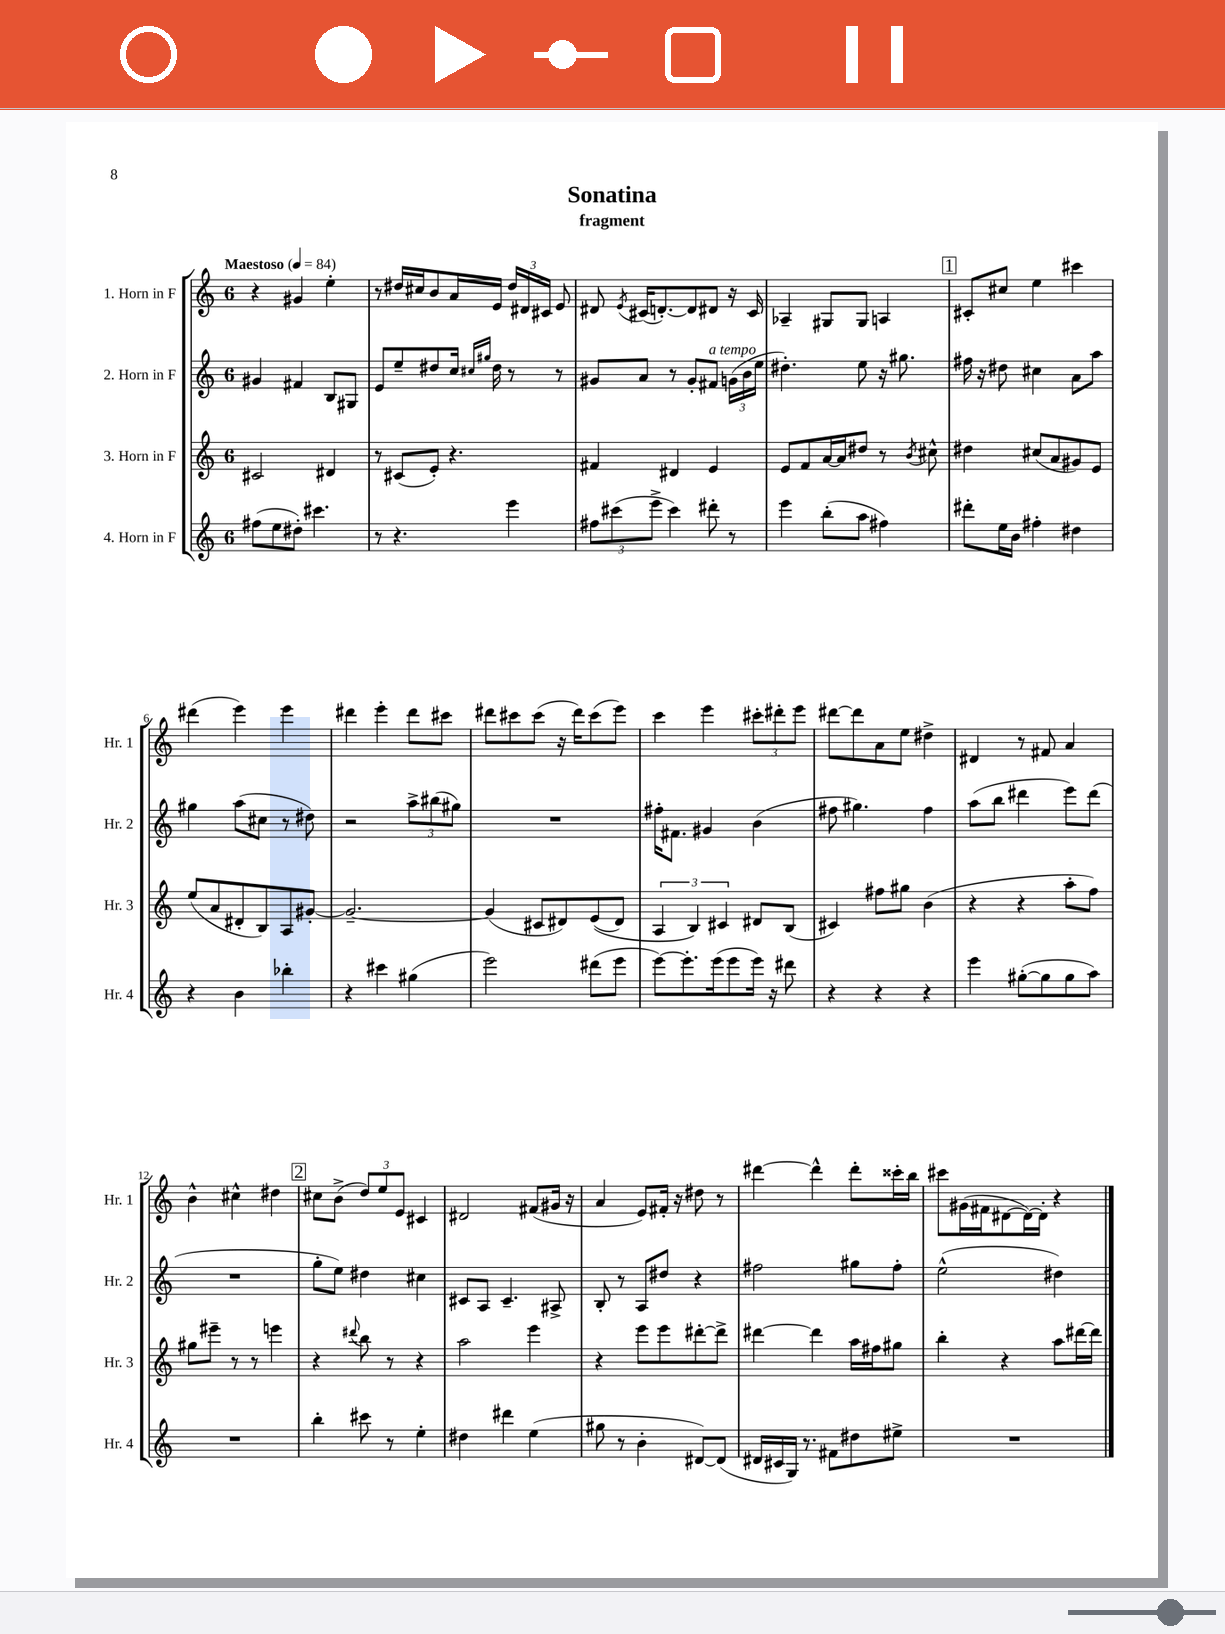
\header { title = "Sonatina" subtitle = "fragment" }
<<
\new StaffGroup <<
\new Staff = "s0" \with { instrumentName = "1. Horn in F" shortInstrumentName = "Hr. 1" } {
    \clef treble \key c \major \once \override Staff.TimeSignature.style = #'single-digit \time 6/8 \tempo "Maestoso" 4 = 84
    \autoBeamOff r4 gis'4 e''4-. |
    r8 dis''16[ cis''16 b'8 a'16 e'16] \tuplet 3/2 { dis''16[ dis'16 cis'16] } e'8 |
    dis'8 \acciaccatura { e'8 } cis'16[( d'8.~-.) d'8 dis'8] r16 cis'16 |
    aes4-- gis8[ gis8] a4 |
    \mark \markup { \box "1" } cis'8[-. cis''8] e''4 cis'''4 |
    dis'''4( e'''4) e'''4 |
    dis'''4 e'''4-. dis'''8[ cis'''8] |
    dis'''8[ cis'''8 cis'''8]( r16 dis'''16[) cis'''8( e'''8]) |
    c'''4 e'''4 \tuplet 3/2 { cis'''8[-. dis'''8-. e'''8] } |
    dis'''8[~ dis'''8 a'8 e''8] dis''4-> |
    dis'4 r8 fis'8 a'4 |
    b'4-^ cis''4-^ dis''4 |
    \mark \markup { \box "2" } cis''8[ b'8]->( \tuplet 3/2 { d''8[) e''8 e'8] } cis'4 |
    dis'2 fis'8[( gis'16] r16 |
    a'4 e'8[) fis'16]-. r16 dis''8 r8 |
    dis'''4~ dis'''4-^ dis'''8[-. cisis'''16-. b''16] |
    cis'''8[ gis'16( fis'16 dis'8~ dis'16~) dis'16]-. r4 \bar "|." |
}
\new Staff = "s1" \with { instrumentName = "2. Horn in F" shortInstrumentName = "Hr. 2" } {
    \clef treble \key c \major \once \override Staff.TimeSignature.style = #'single-digit \time 6/8
    \autoBeamOff gis'4 fis'4 b8[ gis8] |
    e'8[ e''8-- dis''8 c''16] \grace { cis''16[ gis''16] } dis''16 r8 r8 |
    gis'8[ a'8] r8 gis'8[-. fis'8]^\markup { \italic "a tempo" } \tuplet 3/2 { g'16[( b'16 e''16] } |
    dis''4.-.) e''8 r16 gis''8. |
    \mark \markup { \box "1" } fis''16 r16 dis''8 cis''4 a'8[ a''8] |
    gis''4 a''8[( cis''8] r8 dis''8) |
    r2 \tuplet 3/2 { a''8[-> bis''8( gis''8]) } |
    R2. |
    fis''16[-. fis'8.] gis'4 b'4( |
    fis''8 gis''4.) fis''4 |
    a''8[( b''8] dis'''4 e'''8[) dis'''8]( |
    R2. |
    \mark \markup { \box "2" } g''8[-. e''8]) dis''4 cis''4 |
    cis'8[ a8] cis'4.-- ais8-> |
    b8-. r8 a8[ dis''8] r4 |
    fis''2 gis''8[ fis''8]-. |
    e''2-^( dis''4) \bar "|." |
}
\new Staff = "s2" \with { instrumentName = "3. Horn in F" shortInstrumentName = "Hr. 3" } {
    \clef treble \key c \major \once \override Staff.TimeSignature.style = #'single-digit \time 6/8
    \autoBeamOff cis'2 dis'4 |
    r8 cis'8[( e'8]-.) r4. |
    fis'4 dis'4 e'4 |
    e'8[ f'8 a'16~ a'16 dis''8] r8 \acciaccatura { b'8 } cis''8-^ |
    \mark \markup { \box "1" } dis''4 cis''8[( a'8 gis'8) e'8] |
    e''8[( a'8 dis'8-. b8) a8 gis'8]~-. |
    gis'2.~-- |
    gis'4( cis'8[ dis'8) e'8(\( dis'8]) |
    \tuplet 3/2 { a4 b4\) cis'4 } dis'8[ b8]( |
    cis'4) fis''8[ gis''8] b'4( |
    r4 r4 a''8[-. f''8]) |
    gis''8[ eis'''8]-- r8 r8 e'''4 |
    \mark \markup { \box "2" } r4 \appoggiatura { dis'''8 } b''8 r8 r4 |
    a''2 e'''4 |
    r4 e'''8[ e'''8 dis'''8~-. dis'''8]-> |
    dis'''4~ dis'''4 a''16[ fis''16 gis''8] |
    b''4-. r4 a''8[ dis'''16~ dis'''16] \bar "|." |
}
\new Staff = "s3" \with { instrumentName = "4. Horn in F" shortInstrumentName = "Hr. 4" } {
    \clef treble \key c \major \once \override Staff.TimeSignature.style = #'single-digit \time 6/8
    \autoBeamOff fis''8[( e''8 dis''8]-.) cis'''4. |
    r8 r4. e'''4 |
    \tuplet 3/2 { fis''8[ cis'''8( e'''8]-> } cis'''4) dis'''8-. r8 |
    e'''4 b''8[-.( a''8] fis''4) |
    \mark \markup { \box "1" } dis'''8[-. e''16 b'16] fis''4-. dis''4 |
    r4 b'4 bes''4-. |
    r4 cis'''4 gis''4( |
    e'''2) dis'''8[( e'''8] |
    e'''8[~) e'''8.-. e'''16( e'''8 e'''16]) r16 dis'''8 |
    r4 r4 r4 |
    e'''4 gis''8[~-.( gis''8 gis''8 a''8]) |
    R2. |
    \mark \markup { \box "2" } b''4-. cis'''8 r8 e''4-. |
    dis''4 dis'''4 e''4( |
    gis''8 r8 b'4-. dis'8[~) dis'8]( |
    dis'16[ cis'16 g16]) r8. fis'8[ dis''8 eis''8]-> |
    R2. \bar "|." |
}
>>
>>
